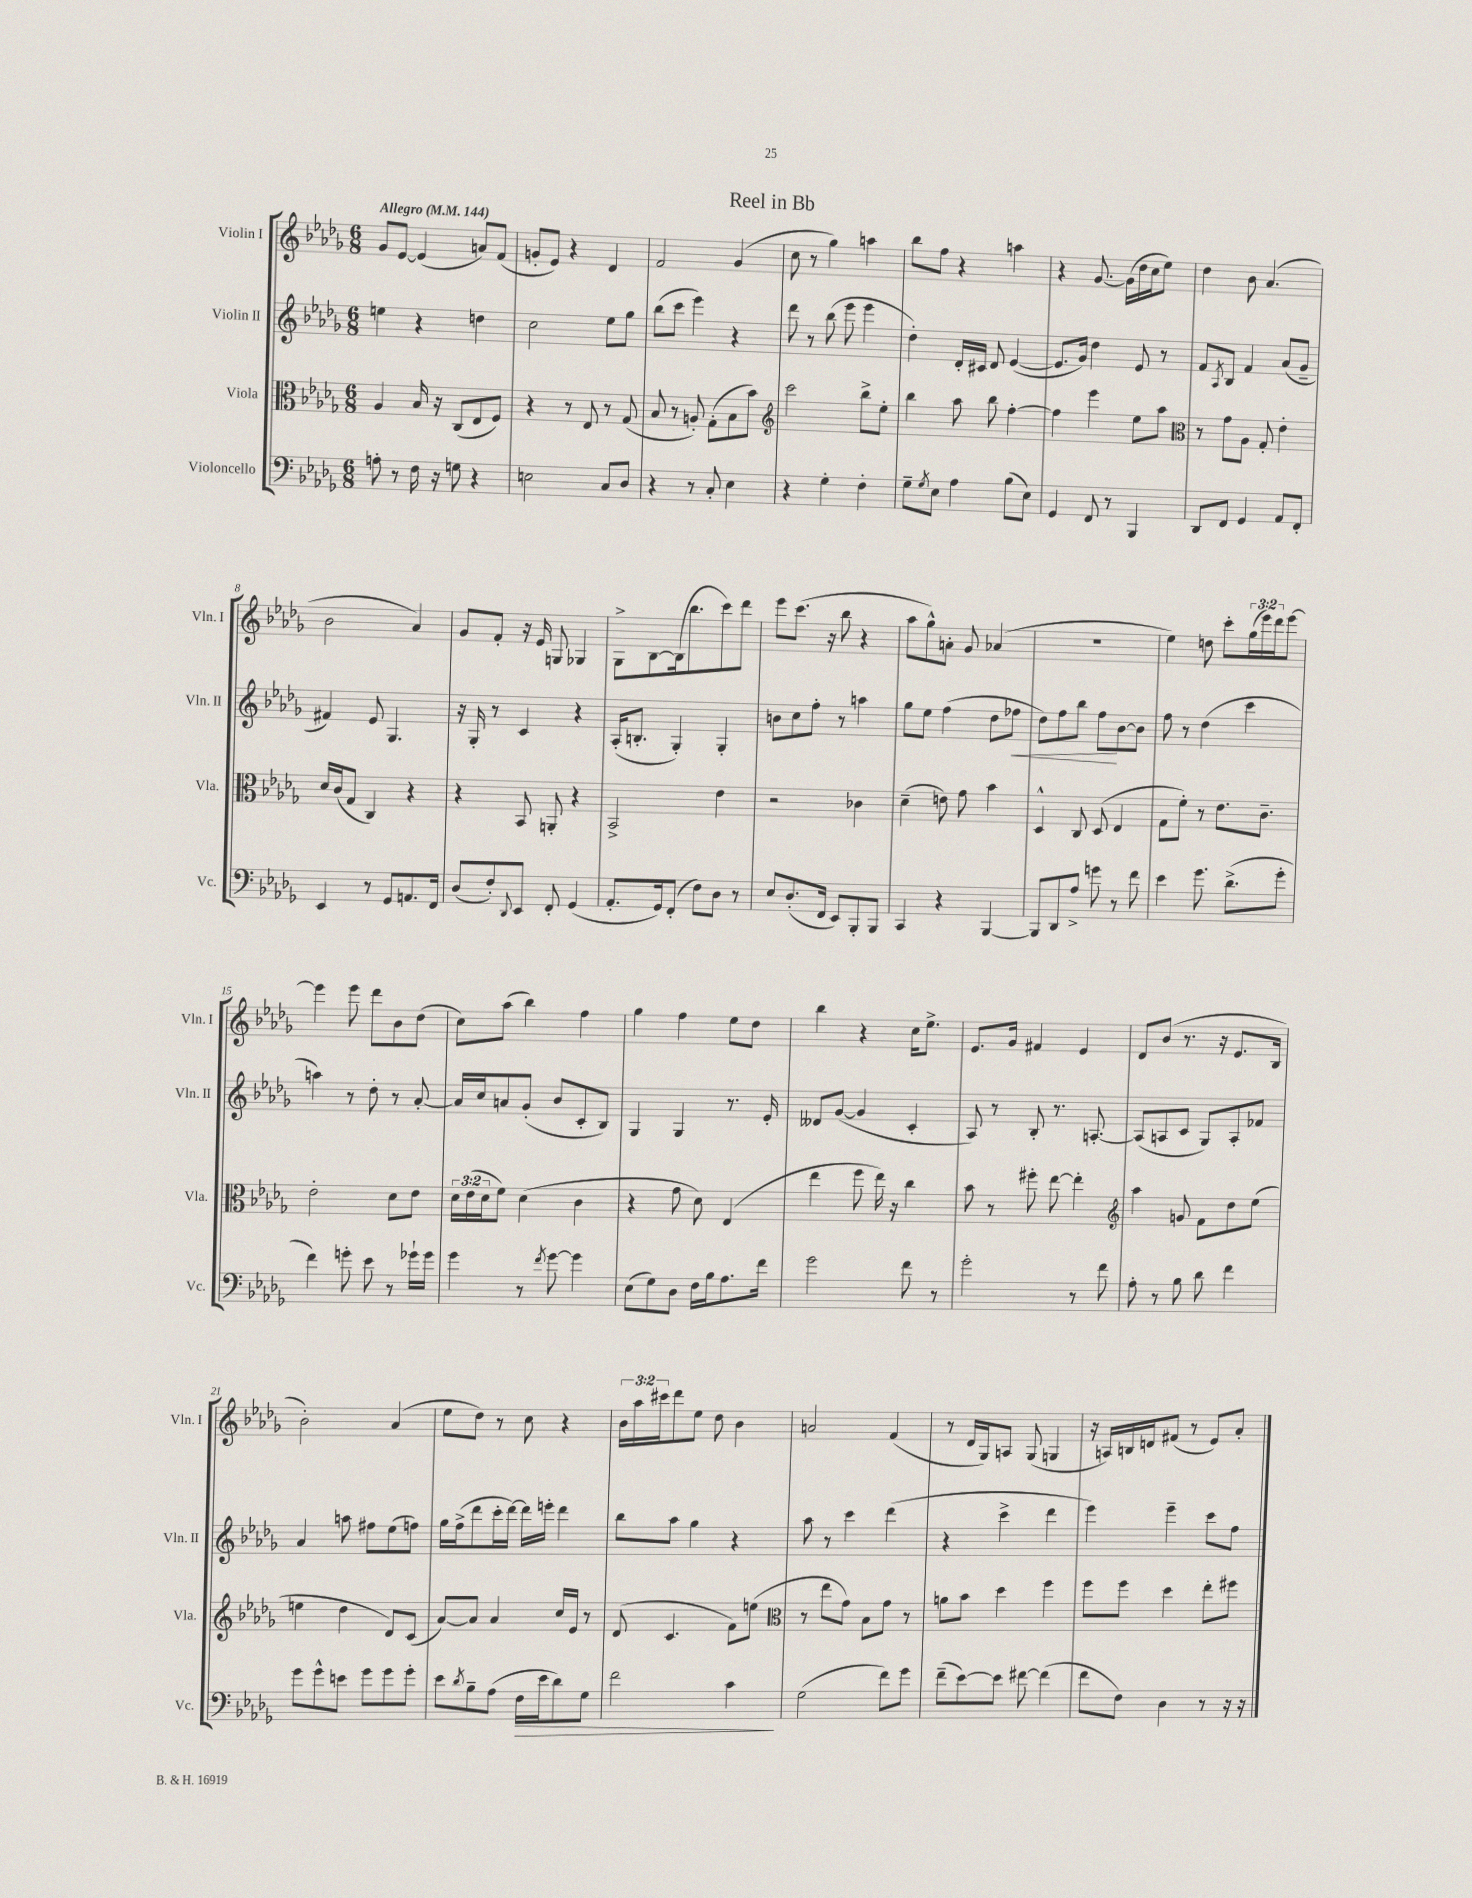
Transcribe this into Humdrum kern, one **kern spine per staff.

**kern	**kern	**kern	**kern
*staff4	*staff3	*staff2	*staff1
*clefF4	*clefC3	*clefG2	*clefG2
*k[b-e-a-d-g-]	*k[b-e-a-d-g-]	*k[b-e-a-d-g-]	*k[b-e-a-d-g-]
*M6/8	*M6/8	*M6/8	*M6/8
*MM144	*MM144	*MM144	*MM144
8A'	4A-	4ee	8g-
8r	.	.	[8e-
16F	16B-	4r	(4e-]
16r	16r	.	.
8G	(8C	.	.
4r	8E-	4dd	8a)
.	8F)	.	(8f
=	=	=	=
2E	4r	2cc	8g'
.	.	.	8e-)
.	8r	.	4r
.	8E-	.	.
8C	8r	8ee-	4d-
8D-	(8G-	8gg-	.
=	=	=	=
4r	8B-	(8bb-	2f
.	8r	8ccc	.
8r	8A')	4eee-)	.
8C'	(8G-'	.	.
4E-	8B-	4r	(4g-
.	8b-)	.	.
=	=	=	=
*	*clefG2	*	*
4r	2ccc	8ddd-	8cc
.	.	8r	8r
4G-'	.	(8bb-	4gg-)
.	.	8eee-	.
4F'	8bb-^	4eee-	4aa
.	8ee-'	.	.
=	=	=	=
8G-~	4bb-	4dd-')	8bb-
8qG-	.	.	.
8E-	.	.	8ff
4A-	8aa-	16d-'	4r
.	.	16c#	.
.	8bb-	8d-	.
(8B-	[4ff'	([4e-	4aa
8E-)	.	.	.
=	=	=	=
4GG-	4ff]	8.e-]	4r
.	.	16g-)	.
8FF	4eee-	4dd-	[8.g-
8r	.	.	.
.	.	.	(16g-]
4BBB-	8ee-	8e-	16dd-
.	.	.	16cc
.	8aa-	8r	8ee-)
=	=	=	=
*	*clefC3	*	*
8DD-	8r	8f	4dd-
.	.	8qA-	.
8FF	8g-	8B-	.
4GG-	8A-	4f	8b-
.	8G-'	.	(4.a-
8AA-	4e-'	(8a-	.
8FF'	.	8g-~	.
=	=	=	=
4EE-	16d-	4f#)	2b-
.	(16c	.	.
.	8G-	.	.
8r	4C)	8e-	.
8GG-	.	4.G-	.
8.AA	4r	.	4a-)
16FF	.	.	.
=	=	=	=
(8D-	4r	16r	8g-
.	.	16G-'	.
8F')	.	8r	8f'
8qqDD-	.	.	.
8EE-	8BB-	4c	16r
.	.	.	16e-
8FF'	8AA'	.	8G
(4GG-	4r	4r	4G-
=	=	=	=
8.AA-'	2BB-^	(16A-'	8G-^
.	.	8.B'	.
.	.	.	[8B-
16GG-)	.	.	.
(8FF'	.	4G-')	(16B-]
.	.	.	8.bb-
8F)	.	.	.
8D-	4e-	4G-'	8ccc)
8r	.	.	8ddd-
=	=	=	=
8E-	2r	8b	8eee-
(8.D-'	.	8cc	(8.ccc
.	.	8ff'	.
16FF	.	.	16r
8EE-)	.	8r	8bb-
8BBB-'	4c-	4aa	4r
8BBB-	.	.	.
=	=	=	=
4CC	(4d-~	8gg-	8aa-
.	.	8ee-	8gg-^^)
4r	8e)	(4ff	8a'
.	8g-	.	8g-
[4BBB-	4b-	8dd-	(4a-
.	.	8ff-	.
=	=	=	=
8BBB-]	4D-^^	8dd-)	2.r
8DD-	.	8ff	.
8A-^	8C	8bb-	.
8g	(8D-	8ff	.
8r	4E-	[8b-	.
8f	.	8b-]	.
=	=	=	=
4e-	8G-	8ff	4ee-)
.	8f')	8r	.
8.g-	8r	(4dd-	8dd
.	8.e-	.	8ccc'
(8.d-^	.	.	.
.	.	4ccc	(24gg-
.	.	.	24eee-)
.	8.c~	.	.
.	.	.	24ddd-
8g-'	.	.	[8eee-
=	=	=	=
4f)	2e-'	4aa)	4eee-]
8g'	.	8r	8eee-
8e-	.	8dd-'	8ddd-
8r	8d-	8r	8b-
16g-`	8e-	[8a-'	(8dd-
16g-	.	.	.
=	=	=	=
4g-	24d-	16a-]	8cc)
.	(24e-	.	.
.	.	16cc	.
.	24d-	.	.
.	8f)	8a	(8aa-
8r	(4d-	(8g-'	4bb-)
8qf	.	.	.
[8g-	.	8b-	.
4g-]	4c	8c'	4ff
.	.	8B-)	.
=	=	=	=
(8E-	4r	4G-	4gg-
8G-)	.	.	.
8D-	8g-	4G-	4ff
16F	8d-)	.	.
16B-	.	.	.
8.A-	(4E-	8.r	8ee-
.	.	.	8dd-
16f	.	16e-'	.
=	=	=	=
2g-	4ee-	8d--	4bb-
.	.	([8g-	.
.	8ff	4g-]	4r
.	16ee-)	.	.
.	16r	.	.
8f	4cc	4c'	16cc
.	.	.	8.ee-^
8r	.	.	.
=	=	=	=
2g-'	8b-	8A-)	8.e-
.	8r	8r	.
.	.	.	16g-
.	8ff#'	8B-'	4f#
.	[8ee-	8.r	.
8r	4ee-']	.	4e-
.	.	[8.A'	.
8f	.	.	.
=	=	=	=
*	*clefG2	*	*
8A-'	4aa-	(8A]	8d-
8r	.	8A	(8b-
8B-	8g	8c	8.r
8d-	8f	8G-)	.
.	.	.	16r
4f	8dd-	8A'	8.e-
.	(8ee-	8f-	.
.	.	.	16B-
=	=	=	=
8g-	4ee	4a-	2b-')
8g-^^	.	.	.
8e	4dd-	8aa	.
8g-	.	8ff#	.
8g-	8d-)	(8ee-	(4a-
8g-'	(8c	8ff)	.
=	=	=	=
8e-	[8a-)	16gg-	8ee-
.	.	(16ff^	.
8qd-	.	.	.
8B-~	8a-]	8ddd-	8dd-)
(8A-	4a-	16ccc'	8r
.	.	[16ddd-)	.
16F	.	16ddd-]	8cc
16e-	.	16eee'	.
8d-)	16cc	4ddd-	4r
.	16e-	.	.
8G-	8r	.	.
=	=	=	=
2f	(8d-	8bb-	24b-
.	.	.	24aa-
.	.	.	24ccc#
.	4.c	8aa-	8ddd-
.	.	4gg-	8ee-
.	.	.	8dd-
4c	8f)	4r	4b-
.	(8ee	.	.
=	=	=	=
*	*clefC3	*	*
(2G-	8r	8aa-	2a
.	8ee-	8r	.
.	8g-)	4ccc	.
.	8B-	.	.
8f)	8g-	(4ddd-	(4f
8g-	8r	.	.
=	=	=	=
(8f~	8a	4r	8r
[8e-)	8b-	.	16d-
.	.	.	16G-)
8e-]	4dd-	4ccc^	8A
[8f#	.	.	(8G-
(4f#]	4ff	4ddd-	4G
=	=	=	=
8f	8ff	4eee-)	16r
.	.	.	16A)
8F)	8ff	.	16B
.	.	.	16d
4D-	4dd-	4eee-~	(8f#
.	.	.	8r
8r	8ee-'	8ccc	8e-)
16r	8ff#	8ff	8a-'
16r	.	.	.
==	==	==	==
*-	*-	*-	*-
